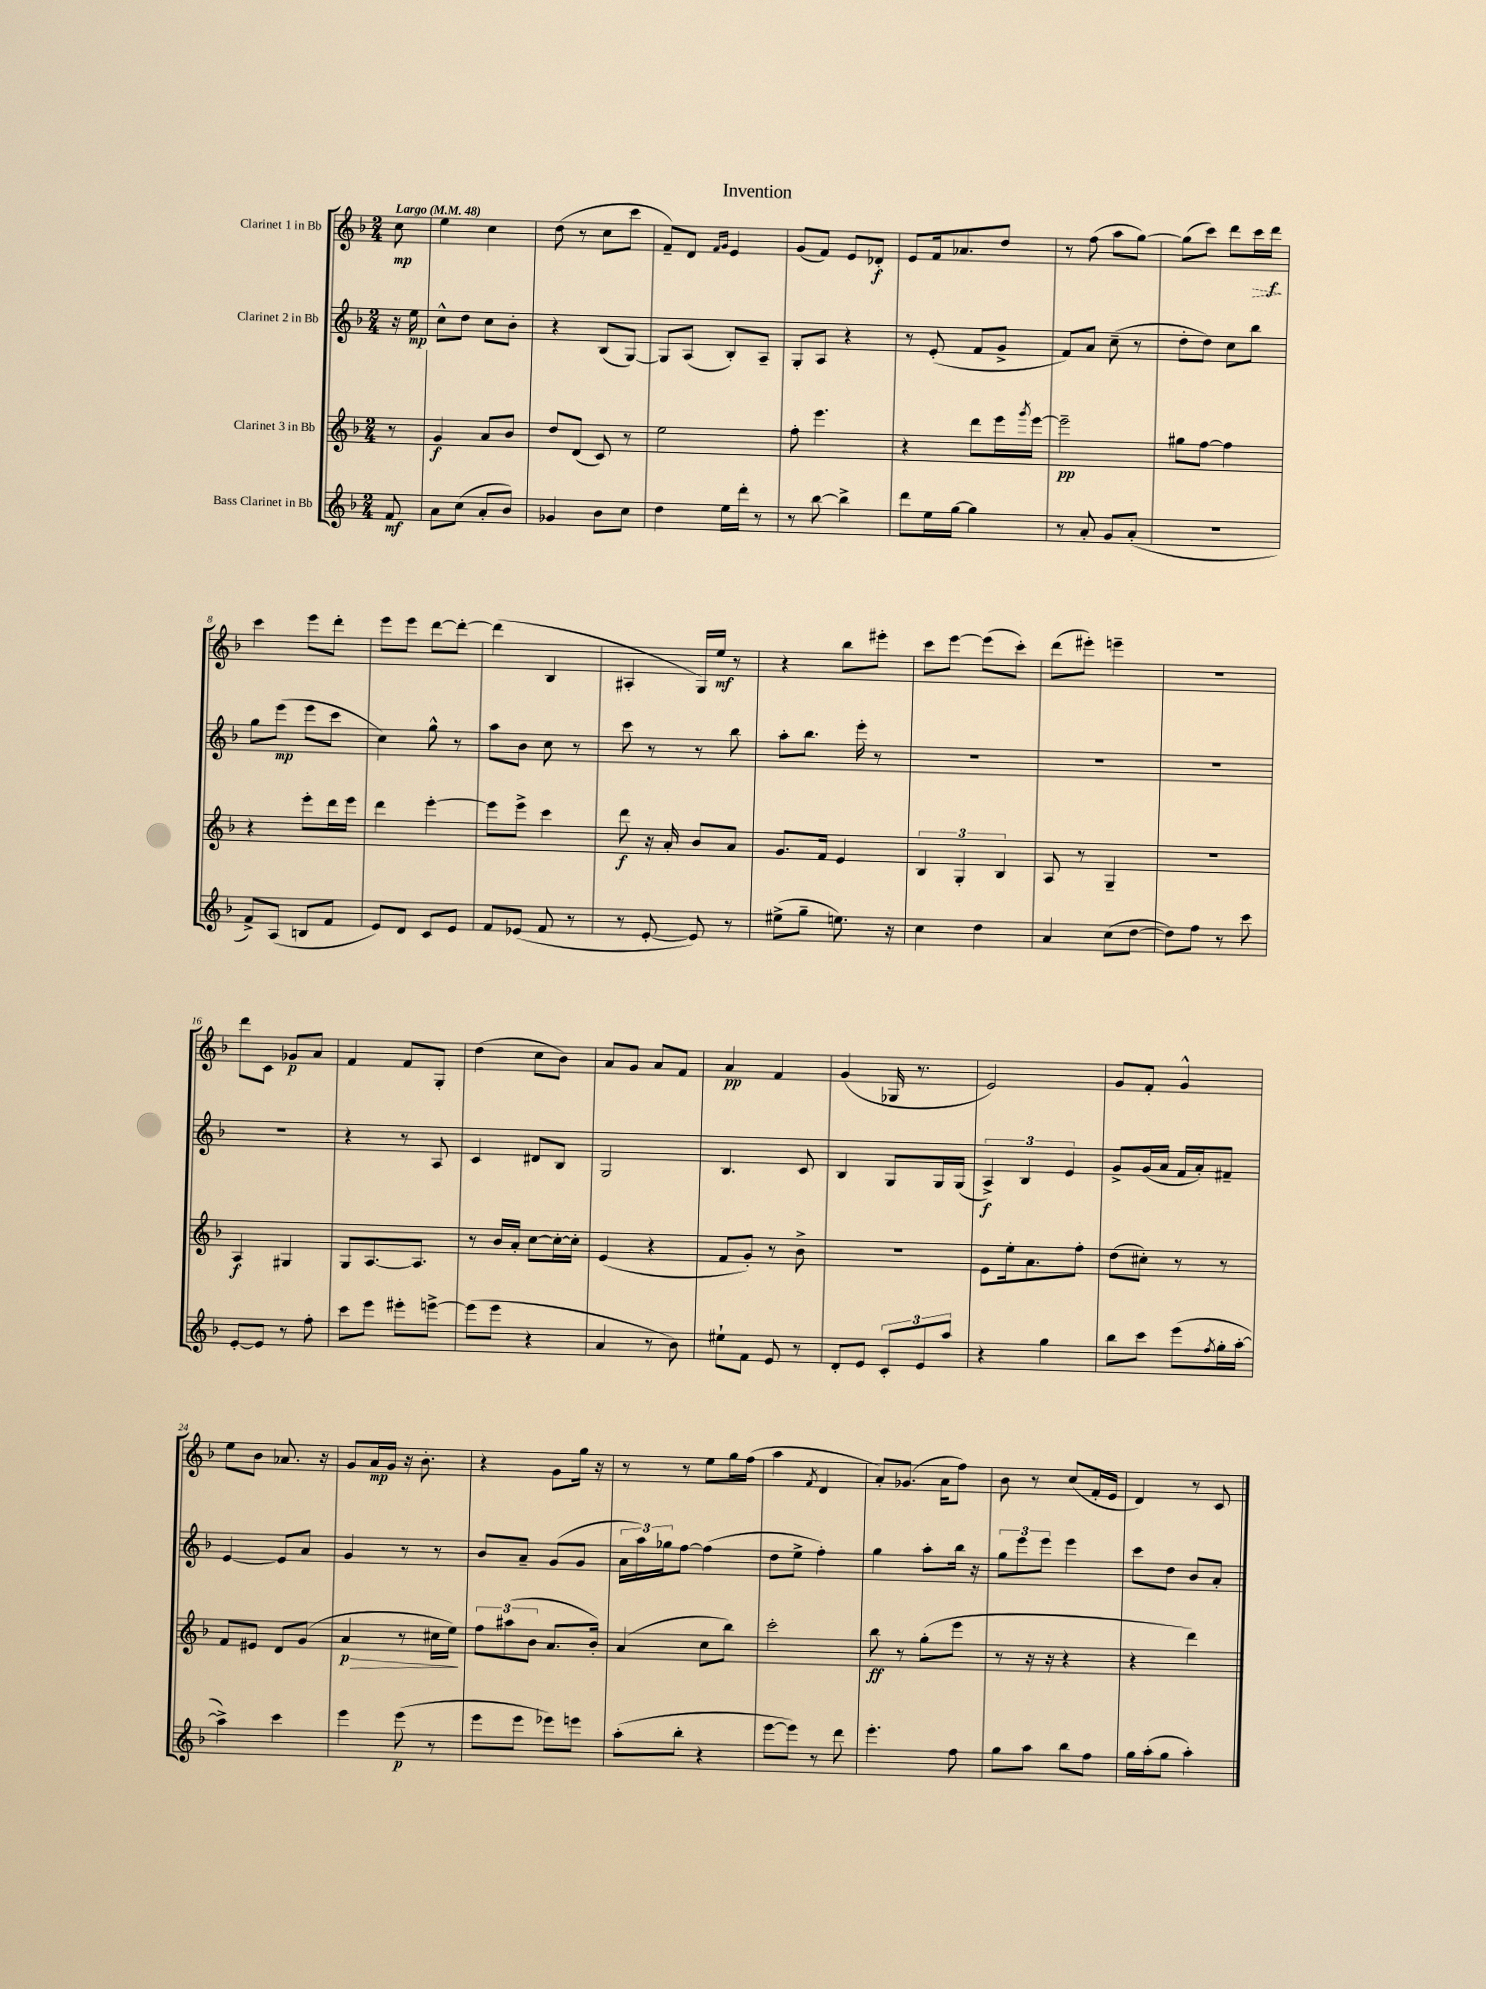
\header { title = "Invention" }
<<
\new StaffGroup <<
\new Staff = "s0" \with { instrumentName = "Clarinet 1 in Bb" } {
    \clef treble \key f \major \numericTimeSignature \time 2/4 \partial 8 \tempo "Largo" 4 = 48
    c''8\mp |
    e''4 c''4 |
    d''8( r8 c''8 c'''8 |
    f'8--) d'8 \grace { f'16 g'16 } e'4 |
    g'8( f'8) e'8 des'8-.\f |
    e'8 f'16 aes'8. d''8 |
    r8 f''8( a''8 g''8~) |
    g''8( c'''8) d'''8 \once \override Hairpin.style = #'dashed-line c'''16\> d'''16\f\! |
    c'''4 e'''8 d'''8-. |
    e'''8 e'''8 d'''8~ d'''8~-. |
    d'''4( bes4 |
    ais4-. g16) e''16\mf r8 |
    r4 bes''8 eis'''8-. |
    c'''8 e'''8~ e'''8( c'''8-.) |
    d'''8( eis'''8-.) e'''4-- |
    r2 |
    d'''8 c'8 ges'8\p a'8 |
    f'4 f'8 g8-. |
    d''4( c''8 bes'8) |
    a'8 g'8 a'8 f'8 |
    a'4\pp f'4 |
    g'4( ges16 r8. |
    e'2) |
    g'8 f'8-. g'4-^ |
    e''8 bes'8 aes'8. r16 |
    g'8 a'16\mp g'16 r16 bes'8.-. |
    r4 g'8 g''16 r16 |
    r8 r8 e''8 g''16 f''16( |
    a''4 \acciaccatura { f'8 } d'4 |
    a'8-.) ges'8.( a'16 f''8) |
    bes'8 r8 c''8( f'16-. e'16 |
    d'4) r8 c'8 \bar "|." |
}
\new Staff = "s1" \with { instrumentName = "Clarinet 2 in Bb" } {
    \clef treble \key f \major \numericTimeSignature \time 2/4 \partial 8
    r16 e''16\mp |
    c''8-^ d''8 c''8 bes'8-. |
    r4 bes8( g8~) |
    g8 a8( bes8-.) a8-- |
    g8-. a8 r4 |
    r8 e'8-.( f'8 g'8-> |
    f'8) a'8 c''8--( r8 |
    d''8-. d''8) c''8 bes''8 |
    g''8 e'''8\mp( e'''8 c'''8 |
    c''4) g''8-^ r8 |
    a''8 bes'8 c''8 r8 |
    c'''8 r8 r8 bes''8 |
    a''8-. bes''8. e'''16-. r8 |
    R2 |
    R2 |
    R2 |
    R2 |
    r4 r8 a8 |
    c'4 dis'8 bes8 |
    g2 |
    bes4. c'8 |
    bes4 g8 g16 g16( |
    \tuplet 3/2 { a4->\f) bes4 e'4 } |
    g'8-> g'16( a'16 f'16 a'16-.) fis'8-- |
    e'4~ e'8 a'8 |
    g'4 r8 r8 |
    bes'8 a'8-- g'8( g'8 |
    \tuplet 3/2 { a'16 a''16) ges''16 } f''8~ f''4( |
    d''8 e''8-> f''4-.) |
    g''4 a''8-. bes''16 r16 |
    \tuplet 3/2 { g''8 e'''8 e'''8 } e'''4 |
    c'''8 d''8 bes'8 a'8-. \bar "|." |
}
\new Staff = "s2" \with { instrumentName = "Clarinet 3 in Bb" } {
    \clef treble \key f \major \numericTimeSignature \time 2/4 \partial 8
    r8 |
    g'4\f a'8 bes'8 |
    d''8 d'8( c'8) r8 |
    e''2 |
    f''8-. e'''4. |
    r4 d'''8 e'''16 \acciaccatura { g'''8 } e'''16~ |
    e'''2--\pp |
    gis''8 f''8~ f''4 |
    r4 e'''8-. d'''16 e'''16 |
    d'''4 e'''4~-. |
    e'''8 e'''8-> c'''4 |
    d'''8\f r16 a'16-. bes'8 a'8 |
    g'8. f'16 e'4 |
    \tuplet 3/2 { bes4 g4-. bes4 } |
    a8 r8 g4-- |
    r2 |
    a4\f gis4 |
    g8 a8.~ a8. |
    r8 bes'16 a'16-. c''8~ c''16~-. c''16-. |
    e'4( r4 |
    f'8 g'8-.) r8 bes'8-> |
    R2 |
    e'8 e''16-. a'8. f''8-. |
    d''8( cis''8-.) r8 r8 |
    f'8 eis'8 d'8 g'8( |
    a'4\p\> r8 cis''16 e''16\!) |
    \tuplet 3/2 { f''8 ais''8( bes'8 } a'8. bes'16-.) |
    a'4( c''8 bes''8) |
    c'''2-. |
    bes''8\ff r8 g''8-.( e'''8 |
    r8 r16 r16 r4 |
    r4 d'''4) \bar "|." |
}
\new Staff = "s3" \with { instrumentName = "Bass Clarinet in Bb" } {
    \clef treble \key f \major \numericTimeSignature \time 2/4 \partial 8
    f'8\mf |
    a'8 c''8( a'8-. bes'8) |
    ges'4 bes'8 c''8 |
    d''4 e''16 d'''16-. r8 |
    r8 bes''8~ bes''4-> |
    d'''8 e''16 g''16~ g''4 |
    r8 a'8-. g'8 a'8-.( |
    R2 |
    f'8->) a8( b8 f'8 |
    e'8) d'8 c'8 e'8 |
    f'8 ees'8( f'8 r8 |
    r8 e'8~-. e'8) r8 |
    eis''8->( g''8-- e''8.) r16 |
    c''4 d''4 |
    a'4 c''8( d''8~ |
    d''8) f''8 r8 c'''8 |
    e'8~-. e'8 r8 f''8-. |
    c'''8 e'''8 eis'''8-. e'''8~-> |
    e'''8( e'''8 r4 |
    a'4 r8 bes'8) |
    eis''8-! f'8 e'8 r8 |
    d'8-. e'8 \tuplet 3/2 { c'8-. e'8 a''8 } |
    r4 g''4 |
    bes''8 c'''8 e'''8( \acciaccatura { f''8 } g''16-. a''16~-. |
    a''4->) c'''4 |
    e'''4 e'''8\p( r8 |
    e'''8 e'''8 ees'''8) e'''8 |
    a''8-.( bes''8-. r4 |
    e'''8~ e'''8) r8 d'''8 |
    e'''4.-. f''8 |
    g''8 a''8 bes''8 f''8 |
    g''16 a''16-.( g''8 a''4-.) \bar "|." |
}
>>
>>
